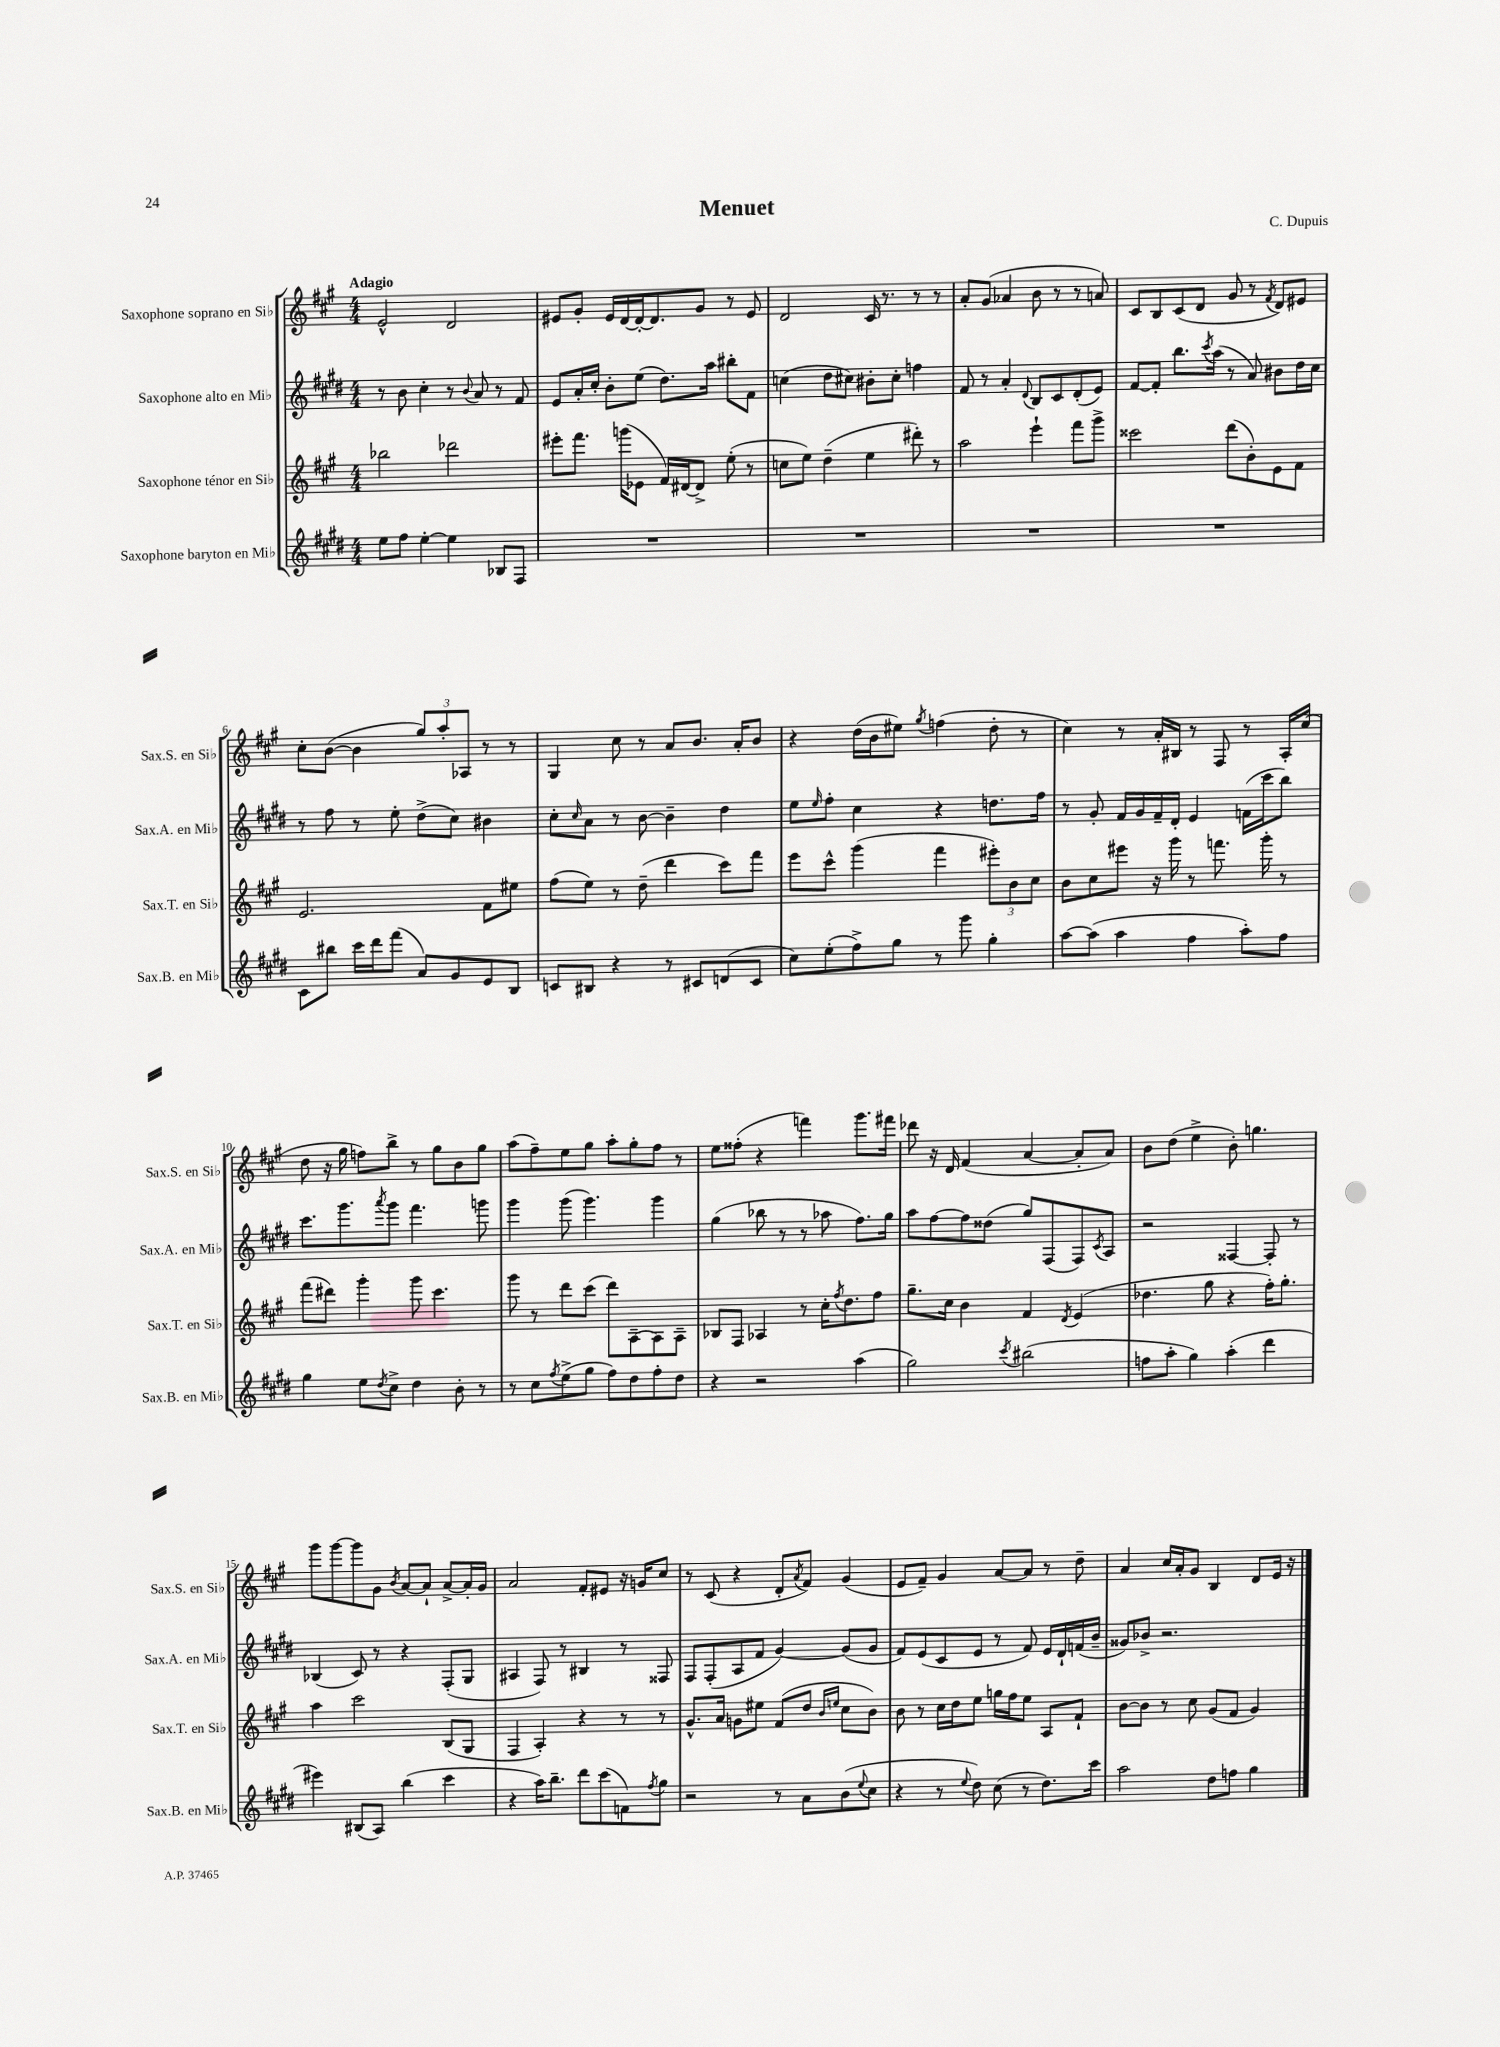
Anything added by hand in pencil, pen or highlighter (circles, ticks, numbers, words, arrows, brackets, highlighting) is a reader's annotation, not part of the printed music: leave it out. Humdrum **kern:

**kern	**kern	**kern	**kern
*part4	*part3	*part2	*part1
*staff4	*staff3	*staff2	*staff1
*I"Saxophone baryton en Mi♭	*I"Saxophone ténor en Si♭	*I"Saxophone alto en Mi♭	*I"Saxophone soprano en Si♭
*I'Sax.B. en Mi♭	*I'Sax.T. en Si♭	*I'Sax.A. en Mi♭	*I'Sax.S. en Si♭
*clefG2	*clefG2	*clefG2	*clefG2
*k[f#c#g#d#]	*k[f#c#g#]	*k[f#c#g#d#]	*k[f#c#g#]
*M4/4	*M4/4	*M4/4	*M4/4
=1	=1	=1	=1
!	!	!	!LO:TX:a:B:t=Adagio
8ee\L	2bb-X\	8r	2e^^/
8ff#\J	.	8b\	.
[4ee'\	.	4cc#'\	.
4ee\]	2ddd-X\	8r	2d/
.	.	8qqb/	.
.	.	8a/	.
8B-X/L	.	8r	.
8F#/J	.	8f#/	.
=2	=2	=2	=2
1r	8eee#X'\L	8e/L	8e#X/L
.	8.fff#\J	16a'/L	8g#'/J
.	.	16cc#'/JJ	.
.	.	8b'\L	16e#/LL
.	(16gggn\KL	.	[16d/
.	8e-X\J	(8ee\J	16d'/J_
.	.	.	8.d/]
.	16f#/LL)	8.dd#\L)	.
.	[16d#X/J	.	.
.	8d#^/J]	.	8g#/J
.	.	16aa\Jk	.
.	(8ee'\	8bb#X'\L	8r
.	8r	8f#\J	8e#/
=3	=3	=3	=3
1r	8ccn\L	(4ccn\	2d/
.	8ee\J)	.	.
.	(4dd~\	8dd#\L	.
.	.	8cc#X\J)	.
.	4ee\	8b#X'\L	16c#/
.	.	.	8.r
.	.	8cc#'\J	.
.	8ddd#X'\)	4ffn\	8r
.	8r	.	8r
=4	=4	=4	=4
1r	2aa\	8f#/	8a'/L
.	.	8r	(8g#/J
.	.	4a'/	4a-X/
.	.	8qqd#/	.
.	4eee`\	8B/L	8b\
.	.	8c#/	8r
.	8fff#\L	(8d#'/	8r
.	8ggg#^\J	8e/J)	8an/)
=5	=5	=5	=5
1r	2ccc##X\	[8f#/L	8c#/L
.	.	8f#'/J]	8B/
.	.	8.bb\L	(8c#/
.	.	.	8d/J
.	.	8qccc#/	.
.	.	(16aa\Jk	.
.	(8ddd\L	8r	8g#/
.	8b'\)	8a/)	8r
.	.	.	8qf#/
.	8e\	8b#X\L	8d/L)
.	8f#\J	16dd#\L	8e#X/J
.	.	16cc#\JJ	.
!!LO:LB:g=z
=6	=6	=6	=6
8c#\L	2.e/	8r	8cc#'\L
8bb#X\J	.	8ff#\	([8b\J
16ccc#\LL	.	8r	4b\]
16ddd#\J	.	.	.
(8fff#\J	.	8ee'\	.
8a/L)	.	(8dd#^\L	12gg#/L)
.	.	.	12aa'/
8g#/	.	8cc#\J)	.
.	.	.	12A-X/J
8e/	8f#\L	4b#X\	8r
8B/J	8ee#X\J	.	8r
=7	=7	=7	=7
8cn/L	(8ff#\L	8cc#'\L	4G#/
.	.	16qqcc#/	.
8B#X/J	8ee\J)	8a\J	.
4r	8r	8r	8cc#\
.	(8dd~\	[8b\	8r
8r	4ddd\	4b~\]	8a/L
8c#X/L	.	.	8.b/J
(8dn/	8ccc#\L)	4dd#\	.
.	.	.	16a'/KL
8c#/J	8fff#\J	.	8b/J
=8	=8	=8	=8
8cc#\L)	8eee\L	8ee\L	4r
.	.	16qqee/	.
(8ee'\	8ccc#^^\J	8ff#'\J	.
8ff#^\)	(4ggg#\	4cc#\	(16dd\LL
.	.	.	16b\J
8gg#\J	.	.	8ee#X\J)
.	.	.	8qgg#/
8r	4fff#\	4r	(4ffn\
8ggg#\	.	.	.
4gg#'\	12eee#X'\L)	8.ddn\L	8dd'\
.	12b\	.	.
.	.	.	8r
.	12cc#\J	.	.
.	.	16ff#\Jk	.
=9	=9	=9	=9
[8aa\L	8b\L	8r	4cc#\)
(8aa\J]	8cc#\	8g#'/	.
4aa\	8eee#X\J	16f#/LL	8r
.	.	16g#/	.
.	16r	16f#~/	16a'/LL
.	16ggg#\	16d#'/JJ	16B#X/JJ
4ff#\	8r	4e/	8r
.	8.fffn\	.	8F#/
8aa'\L)	.	(16fn\LL	8r
.	16ggg#'\	16ccc#\J	.
8ff#\J	8r	8bb\J)	16A'/LL
.	.	.	(16cc#/JJ
!!LO:LB:g=z
=10	=10	=10	=10
4gg#\	(8fff#\L	8.ccc#\L	8dd\
.	8ddd#X\J)	.	16r
.	.	8.ggg#\	16gg#\
8ee\L	4ggg#'\	.	8ffn\L)
8qdd#/	.	8qaaa/	.
8cc#^\J	.	8ggg#\J	8bb^\J
4dd#\	8ggg#\	4.fff#\	8r
.	4.ccc#\	.	8gg#\L
8b'\	.	.	8b\
8r	.	8gggn\	8gg#\J
=11	=11	=11	=11
8r	8ggg#\	4ggg#\	(8aa\L
8cc#\L	8r	.	8ff#~\)
8qff#/	.	.	.
(8ee^\	8ddd\L	(8ggg#\	8ee\
8gg#\J	(8ccc#\J	4.ggg#\)	8gg#\J
8ff#\L)	8ddd\L)	.	8aa'\L
8dd#\	[8A~\	.	8gg#'\
8ff#'\	8A\]	4ggg#\	8ff#\J
8dd#\J	8A~\J	.	8r
=12	=12	=12	=12
4r	8B-X/L	(4gg#\	8ee\L
.	8F#/J	.	(8ff##X'\J
2r	4A-X/	8bb-X\	4r
.	.	8r	.
.	8r	8r	4fffn\)
.	16cc#'\KL	8aa-X\	.
.	8qff#/	.	.
.	8.dd\	.	.
(4aa\	.	8.ff#\L)	8.ggg#\L
.	8ff#\J	.	.
.	.	16gg#\Jk	16fff#X\Jk
=13	=13	=13	=13
2gg#\)	8.gg#~\L	8aa\L	8ddd-X\
.	.	[8ff#\	16r
.	16cc#\Jk	.	16d/
.	4b\	8ff#\]	(4f#/
.	.	(8dd##X\J	.
8qccc#/	.	.	.
(2bb#X\	4f#/	8gg#/L)	[4a/
.	.	(8F#/	.
.	8qd/	.	.
.	(4e/	8F#/)	8a'/L]
.	.	8qc#/	.
.	.	8A/J	8a/J)
=14	=14	=14	=14
8ffn\L	4.dd-X\	2r	8b\L
8aa'\J	.	.	(8dd\J
4gg#\)	.	.	4ee^\
.	8gg#\	.	.
(4aa'\	4r	[4F##X/	8b'\)
.	.	.	4.ggn\
4ddd#\	16ff#'\KL)	8F##'/]	.
.	8.gg#'\J	.	.
.	.	8r	.
!!LO:LB:g=z
=15	=15	=15	=15
4eee#X\)	4aa\	(4B-X/	8ggg#\L
.	.	.	[8ggg#\
(8B#X/L	2ccc#\	8c#/)	8ggg#\]
8A/J)	.	8r	8g#\J
.	.	.	8qb/
(4bb\	.	4r	[8a/L
.	.	.	8a`/J]
4ccc#\	(8B/L	(8F#'/L	[8a^/L
.	8G#/J	8G#/J	16a'/L]
.	.	.	16g#/JJ
=16	=16	=16	=16
4r	4F#/	4A#X/	2a/
16aa\KL)	4A'/)	8F#/)	.
8.bb~\J	.	.	.
.	.	8r	.
8ddd#\L	4r	4B#X/	8f#'/L
(8ccc#\	.	.	8e#X/J
8fn\)	8r	8r	16r
.	.	.	16gn/KL
8qff#/	.	.	.
8gg#\J	8r	8F##X/	8cc#/J
=17	=17	=17	=17
2r	8.g#^^/L	8F#/L	8r
.	.	(8F#'/	(8c#/
.	16a/Jk	.	.
.	8gn\L	8A/	4r
.	8ee#X\J	8f#/J	.
8r	(8f#/L	[4g#/)	8d'/L
.	.	.	8qa/
8a\L	8dd/J	.	8f#/J)
.	16qqb/LL	.	.
.	16qqeen/JJ	.	.
(8b\	8cc#\L	(8g#/L]	(4g#/
8qqee/	.	.	.
8cc#\J	8b\J)	8g#/J	.
=18	=18	=18	=18
4r	8b\	8f#/L)	8e/L
.	8r	(8e/	8f#~/J)
8r	16cc#\LL	8c#/	4g#/
.	16dd\J	.	.
8qqee/	.	.	.
8dd#\)	8ee\J	8e/J	.
(8cc#\	16ggn\LL	8r	[8a/L
.	16ff#\J	.	.
8r	8ee\J	8f#/)	8a/J]
8.dd#\L)	8A/L	16e/LL	8r
.	.	16d#`/	.
.	8f#`/J	(16fn/	8dd~\
16ccc#\Jk	.	16b~/JJ	.
=19	=19	=19	=19
2aa\	[8b\L	8g##X/L)	4a/
.	8b\J]	8b-X^/J	.
.	8r	2.r	16cc#/LL
.	.	.	16a'/J
.	8cc#\	.	8g#/J
8dd#\L	(8g#/L	.	4B/
8ffn\J	8f#/J	.	.
4gg#\	4g#/)	.	8d/L
.	.	.	16e/Jk
.	.	.	16r
==	==	==	==
*-	*-	*-	*-
